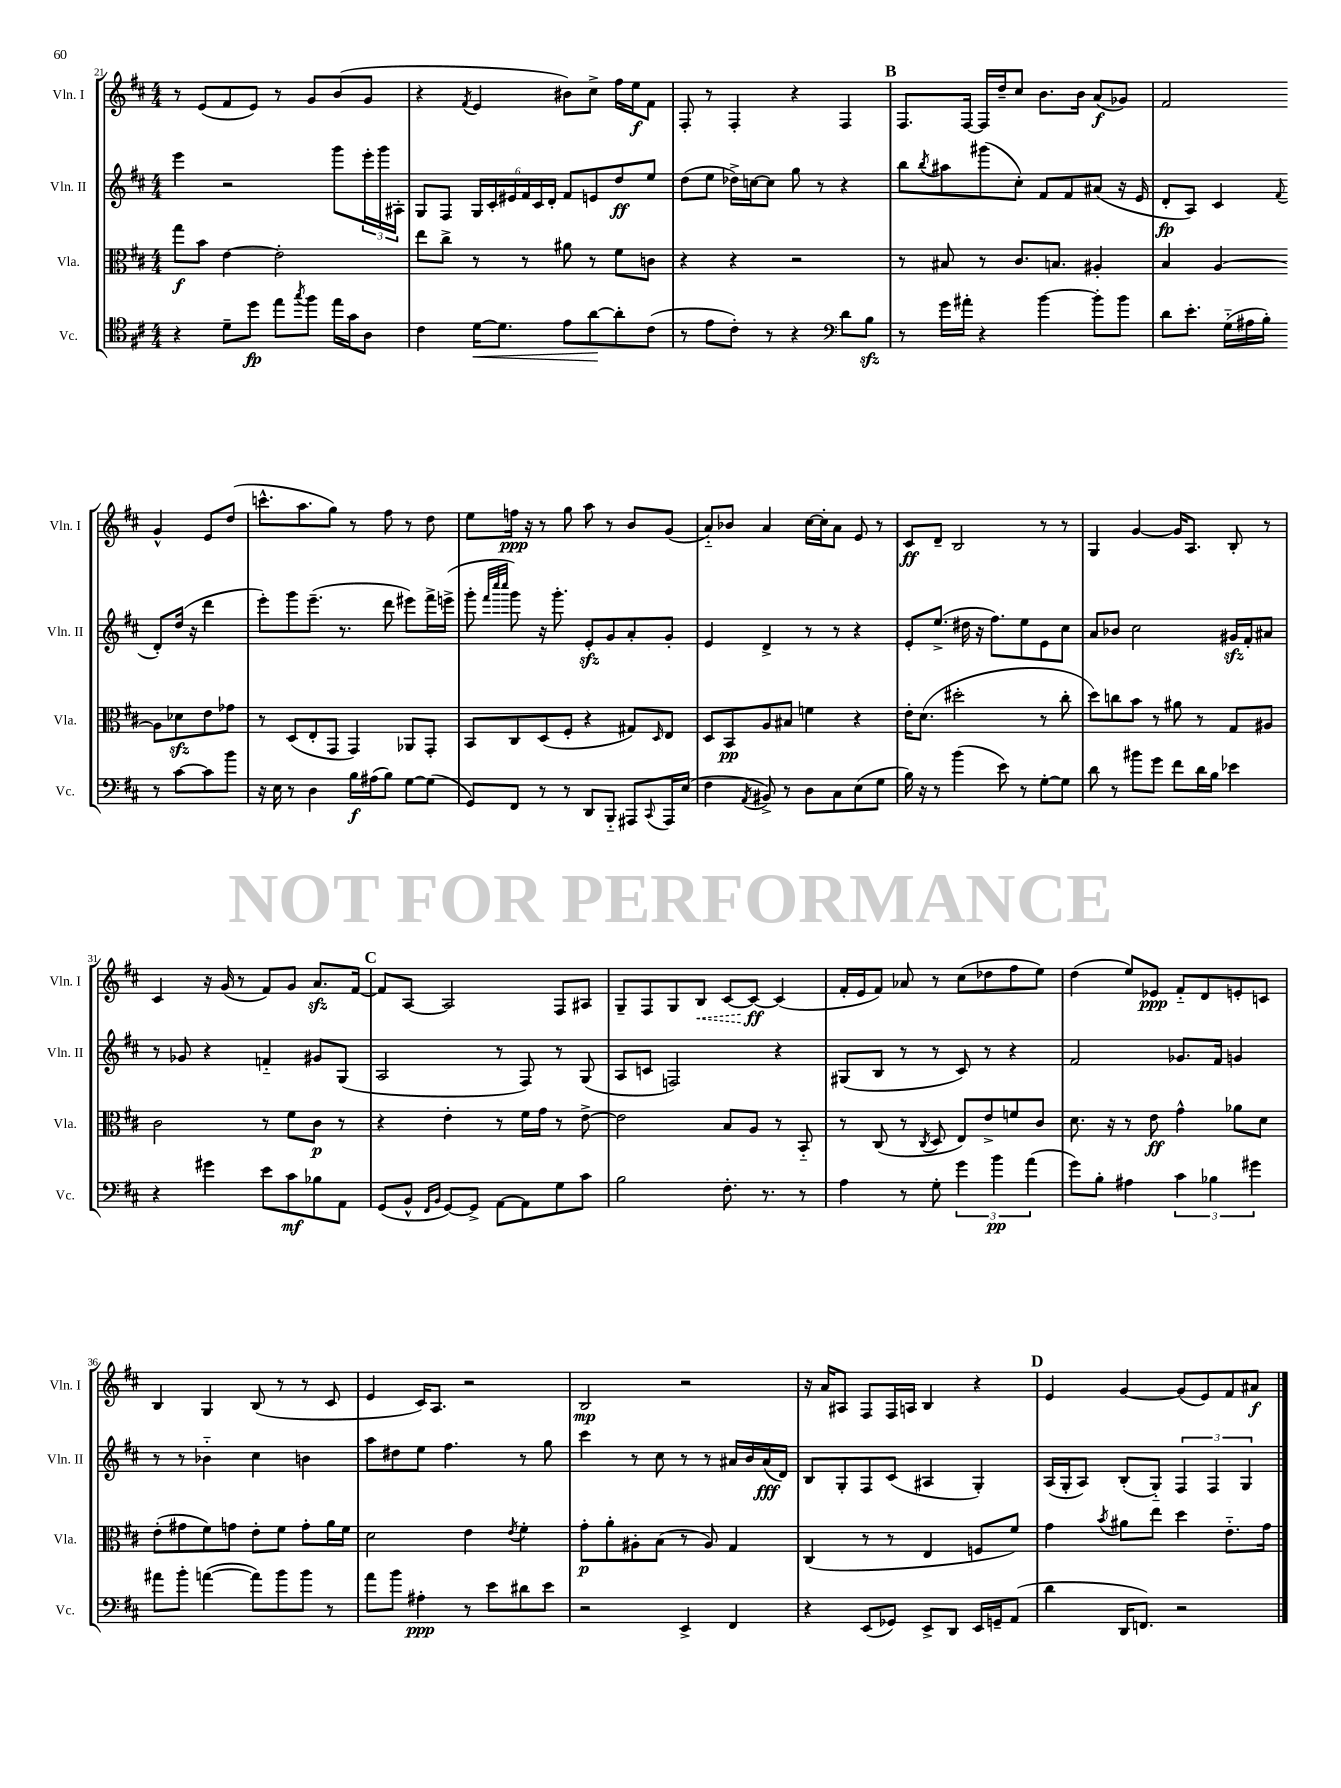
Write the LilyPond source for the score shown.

<<
\new StaffGroup <<
\new Staff = "s0" \with { instrumentName = "Vln. I" shortInstrumentName = "Vln. I" } {
    \clef treble \key d \major \numericTimeSignature \time 4/4
    r8 e'8( fis'8 e'8) r8 g'8 b'8( g'8 |
    r4 \acciaccatura { fis'8 } e'4 bis'8) cis''8-> fis''16 e''16\f fis'8 |
    fis8-. r8 fis4-. r4 fis4 |
    \mark \markup { \bold "B" } fis8. fis16~ fis16 d''16-- cis''8 b'8. b'16 a'8\f( ges'8) |
    fis'2 g'4-^ e'8 d''8( |
    c'''8.-^ a''8. g''8) r8 fis''8 r8 d''8 |
    e''8 f''16\ppp r16 r8 g''8 a''8 r8 b'8 g'8( |
    a'8-_) bes'8 a'4 cis''16~ cis''16-. a'8 e'8 r8 |
    cis'8\ff d'8-- b2 r8 r8 |
    g4 g'4~ g'16 a8. b8-. r8 |
    cis'4 r16 g'16( r8 fis'8) g'8 a'8.\sfz fis'16~ |
    \mark \markup { \bold "C" } fis'8 a8~ a2 fis8 ais8 |
    g8-- fis8 g8 \once \override Hairpin.style = #'dashed-line b8\< cis'8~ cis'8~\ff\! cis'4( |
    fis'16-. e'16 fis'8) aes'8 r8 cis''8( des''8 fis''8 e''8) |
    d''4( e''8) ees'8\ppp fis'8-_ d'8 e'8-. c'8 |
    b4 g4 b8( r8 r8 cis'8 |
    e'4 cis'16) a8. r2 |
    b2\mp r2 |
    r16 a'16 ais8 fis8 fis16 a16 b4 r4 |
    \mark \markup { \bold "D" } e'4 g'4~ g'8( e'8) fis'8 ais'8\f \bar "|." |
}
\new Staff = "s1" \with { instrumentName = "Vln. II" shortInstrumentName = "Vln. II" } {
    \clef treble \key d \major \numericTimeSignature \time 4/4
    e'''4 r2 g'''8 \tuplet 3/2 { e'''16-. g'''16 ais16-. } |
    g8 fis8 \tuplet 6/4 { g16 cis'16-. eis'16 fis'16 cis'16 d'16-. } fis'8 e'8 d''8\ff e''8 |
    d''8( e''8 des''16->) c''16~ c''8 g''8 r8 r4 |
    \mark \markup { \bold "B" } b''8 \acciaccatura { b''8 } ais''8 gis'''8( cis''8-.) fis'8 fis'8 ais'8( r16 e'16 |
    d'8-.\fp a8) cis'4 \appoggiatura { fis'8 } d'8-. d''16( r16 d'''4 |
    e'''8-.) g'''8 e'''8.--( r8. d'''8 eis'''8) fis'''16-> e'''16->( |
    g'''8-. \grace { fis'''32 cis''''32 cis''''32 } g'''8) r16 g'''8.-. e'8-.\sfz g'8 a'8-. g'8-. |
    e'4 d'4-> r8 r8 r4 |
    e'8-. e''8.->( dis''16 r16 fis''8.) e''8 e'8 cis''8 |
    a'8 bes'8 cis''2 gis'16\sfz fis'16-. ais'8 |
    r8 ges'8 r4 f'4-_ gis'8 g8( |
    \mark \markup { \bold "C" } a2 r8 fis8) r8 g8( |
    a8 c'8 f2) r4 |
    gis8( b8 r8 r8 cis'8) r8 r4 |
    fis'2 ges'8. fis'16 g'4 |
    r8 r8 bes'4-_ cis''4 b'4 |
    a''8 dis''8 e''8 fis''4. r8 g''8 |
    cis'''4 r8 cis''8 r8 r8 ais'16 b'16 ais'16\fff( d'16) |
    b8 g8-. fis8 cis'8( ais4 g4-.) |
    \mark \markup { \bold "D" } a16( g16-. a8) b8-.( g8-_) \tuplet 3/2 { fis4 fis4 g4 } \bar "|." |
}
\new Staff = "s2" \with { instrumentName = "Vla." shortInstrumentName = "Vla." } {
    \clef alto \key d \major \numericTimeSignature \time 4/4
    g''8\f b'8 e'4~ e'2-. |
    e''8 cis''8-> r8 r8 ais'8 r8 fis'8 c'8 |
    r4 r4 r2 |
    \mark \markup { \bold "B" } r8 bis8 r8 cis'8. b8. ais4-. |
    b4 a4~ a8 des'8\sfz e'8 ges'8 |
    r8 d8( e8-. g,8 g,4) aes,8 g,8-. |
    b,8 cis8 d8( fis8-. r4 gis8) \grace { d16 } e8 |
    d8 b,8\pp a8 bis8 f'4 r4 |
    e'16-. d'8.( dis''2-. r8 cis''8-. |
    d''8) c''8 b'8 r8 ais'8 r8 g8 ais8 |
    cis'2 r8 fis'8 cis'8\p r8 |
    \mark \markup { \bold "C" } r4 e'4-. r8 fis'16 g'16 r8 e'8~-> |
    e'2 b8 a8 r8 b,8-_ |
    r8 cis8( r8 \acciaccatura { cis8 } d8 e8) e'8-> f'8 cis'8 |
    d'8. r16 r8 e'8\ff g'4-^ aes'8 d'8 |
    e'8-.( gis'8 fis'8) g'8 e'8-. fis'8 g'8-. a'16 fis'16 |
    d'2 e'4 \acciaccatura { e'8 } fis'4-. |
    g'8-.\p a'8-. ais8-. b8( r8 ais8) g4 |
    cis4( r8 r8 e4 f8 fis'8) |
    \mark \markup { \bold "D" } g'4 \acciaccatura { b'8 } ais'8 e''8 d''4 e'8.-_ g'16 \bar "|." |
}
\new Staff = "s3" \with { instrumentName = "Vc." shortInstrumentName = "Vc." } {
    \clef tenor \key d \major \numericTimeSignature \time 4/4
    r4 d'8-- d''8\fp e''8 \acciaccatura { g''8 } fis''8 e''16 g'16 a8 |
    cis'4 d'16~\< d'8. e'8 a'8~\! a'8-. cis'8( |
    r8 e'8 cis'8-.) r8 r4 \clef bass d'8 b8\sfz |
    \mark \markup { \bold "B" } r8 g'16 ais'16-. r4 b'4~ b'8-. b'8 |
    d'8 e'8.-. g16-_( ais16 b16-.) r8 cis'8~ cis'8 b'8 |
    r16 e16 r8 d4 b16\f ais16( b8) g8~ g8( |
    g,8) fis,8 r8 r8 d,8 b,,8-_ ais,,8 \appoggiatura { cis,8 } ais,,16 e16( |
    fis4 \acciaccatura { a,8 } bis,8->) r8 d8 cis8 e8( g8 |
    b16) r16 r8 b'4( e'8) r8 g8~-. g8 |
    d'8 r8 bis'8 g'8 fis'8 d'16 b16 ees'4 |
    r4 gis'4 e'8 cis'8\mf bes8 a,8 |
    \mark \markup { \bold "C" } g,8( b,8-^ \grace { fis,16 b,16 } g,8~) g,8-> a,8~ a,8 g8 cis'8 |
    b2 fis8.-. r8. r8 |
    a4 r8 g8-. \tuplet 3/2 { g'4 b'4\pp a'4( } |
    g'8) b8-. ais4 \tuplet 3/2 { cis'4 bes4 gis'4 } |
    ais'8 b'8-. a'4~( a'8) b'8 b'8 r8 |
    a'8 b'8 ais4-.\ppp r8 e'8 dis'8 e'8 |
    r2 e,4-> fis,4 |
    r4 e,8( ges,8) e,8-> d,8 e,16 g,16-- a,8( |
    \mark \markup { \bold "D" } d'4 d,16 f,8.) r2 \bar "|." |
}
>>
>>
\layout { \context { \Score currentBarNumber = #21 } }
